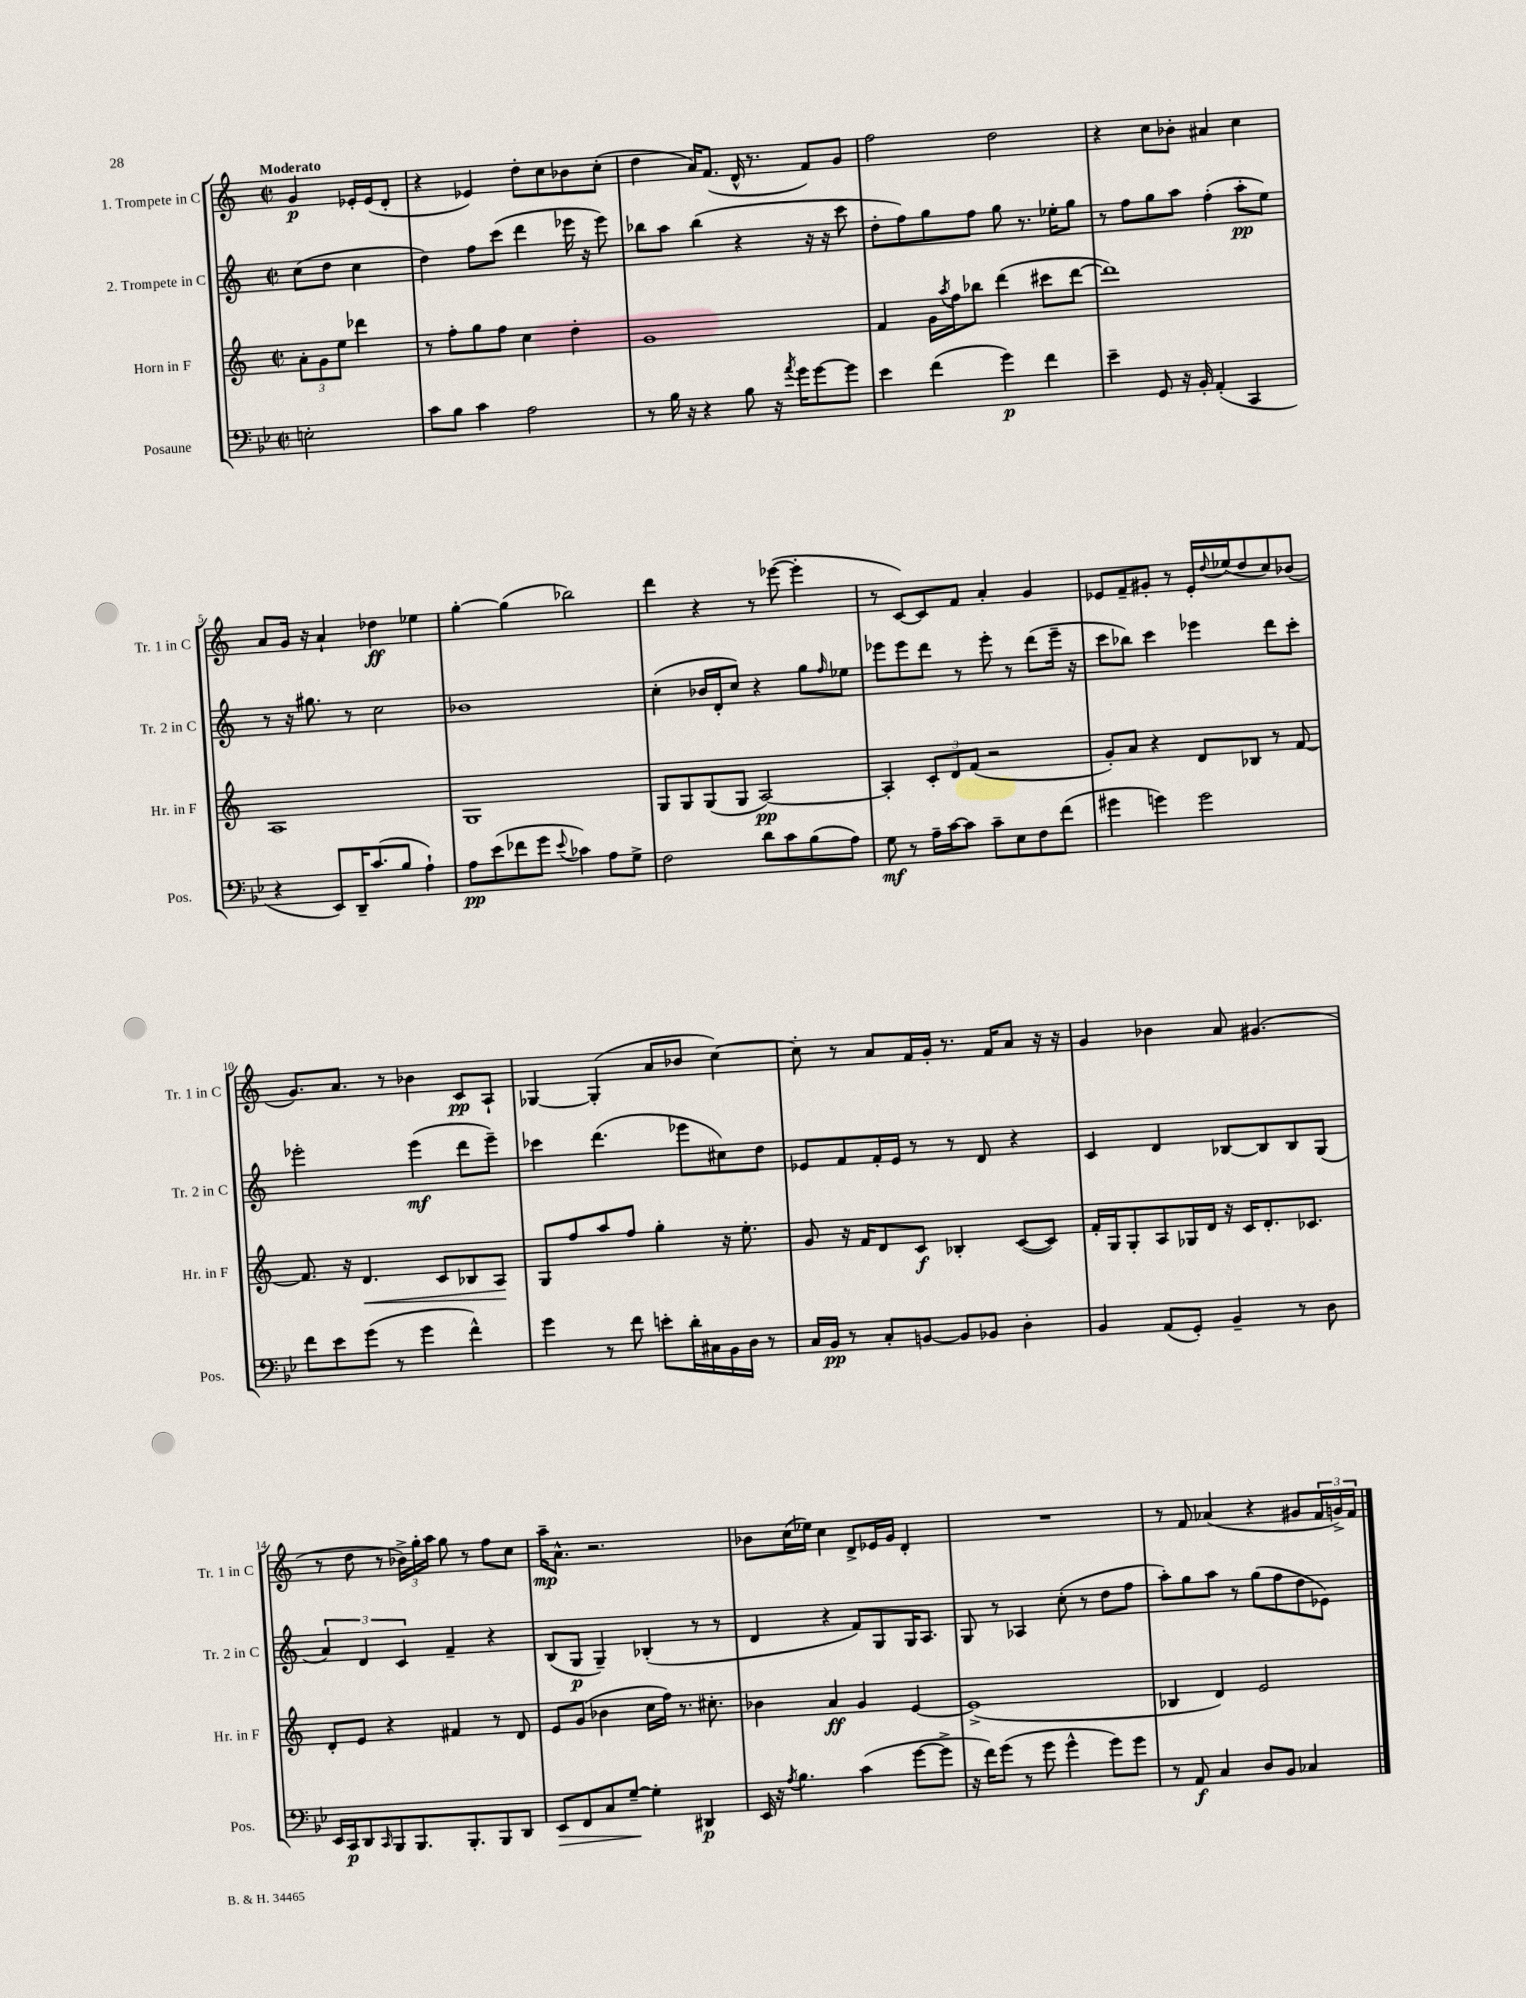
<<
\new StaffGroup <<
\new Staff = "s0" \with { instrumentName = "1. Trompete in C" shortInstrumentName = "Tr. 1 in C" } {
    \clef treble \key c \major \defaultTimeSignature \time 2/2 \partial 2 \tempo "Moderato"
    g'4\p ees'16-. ees'16( d'8-. |
    r4 ees'4) d''8-. c''8 bes'8 c''8-.( |
    d''4 a'16) f'8.( d'16-^ r8. f'8) g'8 |
    f''2 d''2 |
    r4 c''8 bes'8-. ais'4 c''4 |
    a'8 g'16 r16 a'4-! des''4\ff ees''4 |
    g''4~-. g''4( bes''2) |
    d'''4 r4 r8 ees'''8~( ees'''4-. |
    r8 c'8~) c'8 f'8 a'4-. g'4 |
    ees'8 f'8-- gis'8-. r8 ees'16-. \appoggiatura { d''8 } ees''16( d''8 c''8) bes'8( |
    g'8.) a'8. r8 bes'4 c'8\pp a8-! |
    ges4~ ges4-.( a'8 bes'8 c''4~) |
    c''8-. r8 a'8 f'16 g'16-. r8. f'16 a'8 r16 r16 |
    g'4 bes'4 a'8 gis'4.( |
    r8 d''8 r8 \tuplet 3/2 { bes'16->) g''16-. a''16 } g''8 r8 f''8 c''8 |
    a''16--\mp a'8.-^ r2. |
    bes'8 c''16( ees''16) c''4 d'8-> ees'16 g'16 d'4-. |
    R1 |
    r8 f'8 aes'4( r4 gis'8 \tuplet 3/2 { f'16 g'16->) f'16 } \bar "|." |
}
\new Staff = "s1" \with { instrumentName = "2. Trompete in C" shortInstrumentName = "Tr. 2 in C" } {
    \clef treble \key c \major \defaultTimeSignature \time 2/2 \partial 2
    c''8( d''8 c''4 |
    d''4) f''8 c'''8( d'''4 ees'''16 r16 ees'''8) |
    bes''8 a''8 bes''4( r4 r16 r16 c'''8 |
    d''8-. f''8) g''8 f''8 g''8 r8. ees''16-. g''8 |
    r8 f''8 g''8 a''8 f''4-.( a''8-.\pp e''8) |
    r8 r16 gis''8. r8 c''2 |
    bes'1 |
    c''4-.( bes'16 d'16-. c''8) r4 g''8 \grace { f''16 } ees''8 |
    ees'''8 ees'''8 d'''8 r8 ees'''8-. r8 d'''8( ees'''16-- r16 |
    c'''8 bes''8) c'''4 ees'''4 d'''8 c'''8-. |
    ees'''2-. ees'''4\mf( d'''8 ees'''8--) |
    ces'''4 d'''4.( ees'''8 cis''8) d''8 |
    ees'8 f'8 f'16-. ees'16 r8 r8 d'8 r4 |
    c'4 d'4 bes8~ bes8 bes8 g8( |
    \tuplet 3/2 { a'4) d'4 c'4 } f'4-- r4 |
    b8( g8\p g4--) bes4-.( r8 r8 |
    d'4 r4 f'8) g8 g16 a8. |
    g8 r8 aes4 c''8-.( r8 d''8 f''8 |
    a''8-.) g''8 a''8 r8 g''8( f''8 d''8 ees'8) \bar "|." |
}
\new Staff = "s2" \with { instrumentName = "Horn in F" shortInstrumentName = "Hr. in F" } {
    \clef treble \key c \major \defaultTimeSignature \time 2/2 \partial 2
    \tuplet 3/2 { a'8-. g'8 e''8 } des'''4 |
    r8 f''8-. g''8 f''8 c''4 d''4-. |
    g'1 |
    f'4 g'16 \acciaccatura { a''8 } f''16 bes''8 d'''4( cis'''8 d'''8~ |
    d'''1) |
    a1 |
    g1 |
    g8 g8 g8( g8 a2~\pp) |
    a4-. \tuplet 3/2 { c'8-. d'8 f'8( } r2 |
    g'8-.) a'8 r4 d'8 bes8 r8 f'8~ |
    f'8. r16 d'4.\< c'8 bes8 a8\! |
    g8 f''8 a''8 f''8 g''4-. r16 e''8.-. |
    g'8 r16 f'16 d'8 c'8\f bes4-. c'8~( c'8) |
    f'16-. g16 g8-. a8 ges16 d'16 r16 c'16 d'8.-. ces'8. |
    d'8-. e'8 r4 fis'4 r8 d'8 |
    e'8 g'8( bes'4 c''16 f''16) r8. cis''8.-. |
    bes'4 a'4\ff g'4 e'4~ |
    e'1->( |
    bes4 d'4) e'2 \bar "|." |
}
\new Staff = "s3" \with { instrumentName = "Posaune" shortInstrumentName = "Pos." } {
    \clef bass \key bes \major \defaultTimeSignature \time 2/2 \partial 2
    e2-. |
    c'8 bes8 c'4 a2 |
    r8 bes16 r16 r4 bes8 r16 \acciaccatura { a'8 } g'16 g'8~ g'8 |
    ees'4 f'4( g'4\p) f'4 |
    ees'4-- g,8 r16 bes,16-. a,4-.( c,4 |
    r4 ees,8) d,16-- c'8.( bes8 a4-!) |
    a8\pp ees'8( fes'8 g'8 \appoggiatura { ees'8 } ces'4) a8 g8-> |
    f2 d'8 c'8 bes8( a8) |
    g8\mf r8 a16-- c'16~ c'8 c'8-- ees8 f8 f'8( |
    gis'4 g'4) g'2 |
    f'8 ees'8 g'8( r8 g'4 f'4-^) |
    g'4 r8 f'8 e'8-. d'16-. cis16 bes,16 d16 r8 |
    c16 bes,16\pp r8 c8-. b,8~ b,8 bes,8 d4-. |
    bes,4 a,8( g,8-.) bes,4-- r8 d8 |
    ees,16 c,16\p d,8 \grace { c,16 } bes,,8 bes,,8. bes,,8.-. bes,,8 d,8 |
    ees,8\> f,8 c8 g8~--\! g4-. dis,4\p |
    ees,16 r16 \acciaccatura { a8 } bes4. c'4( g'8~ g'8-> |
    r16 f'16) g'8( r8 g'8 g'4-^ g'8) g'8 |
    r8 a,8\f c4 d8 bes,8 ces4 \bar "|." |
}
>>
>>
